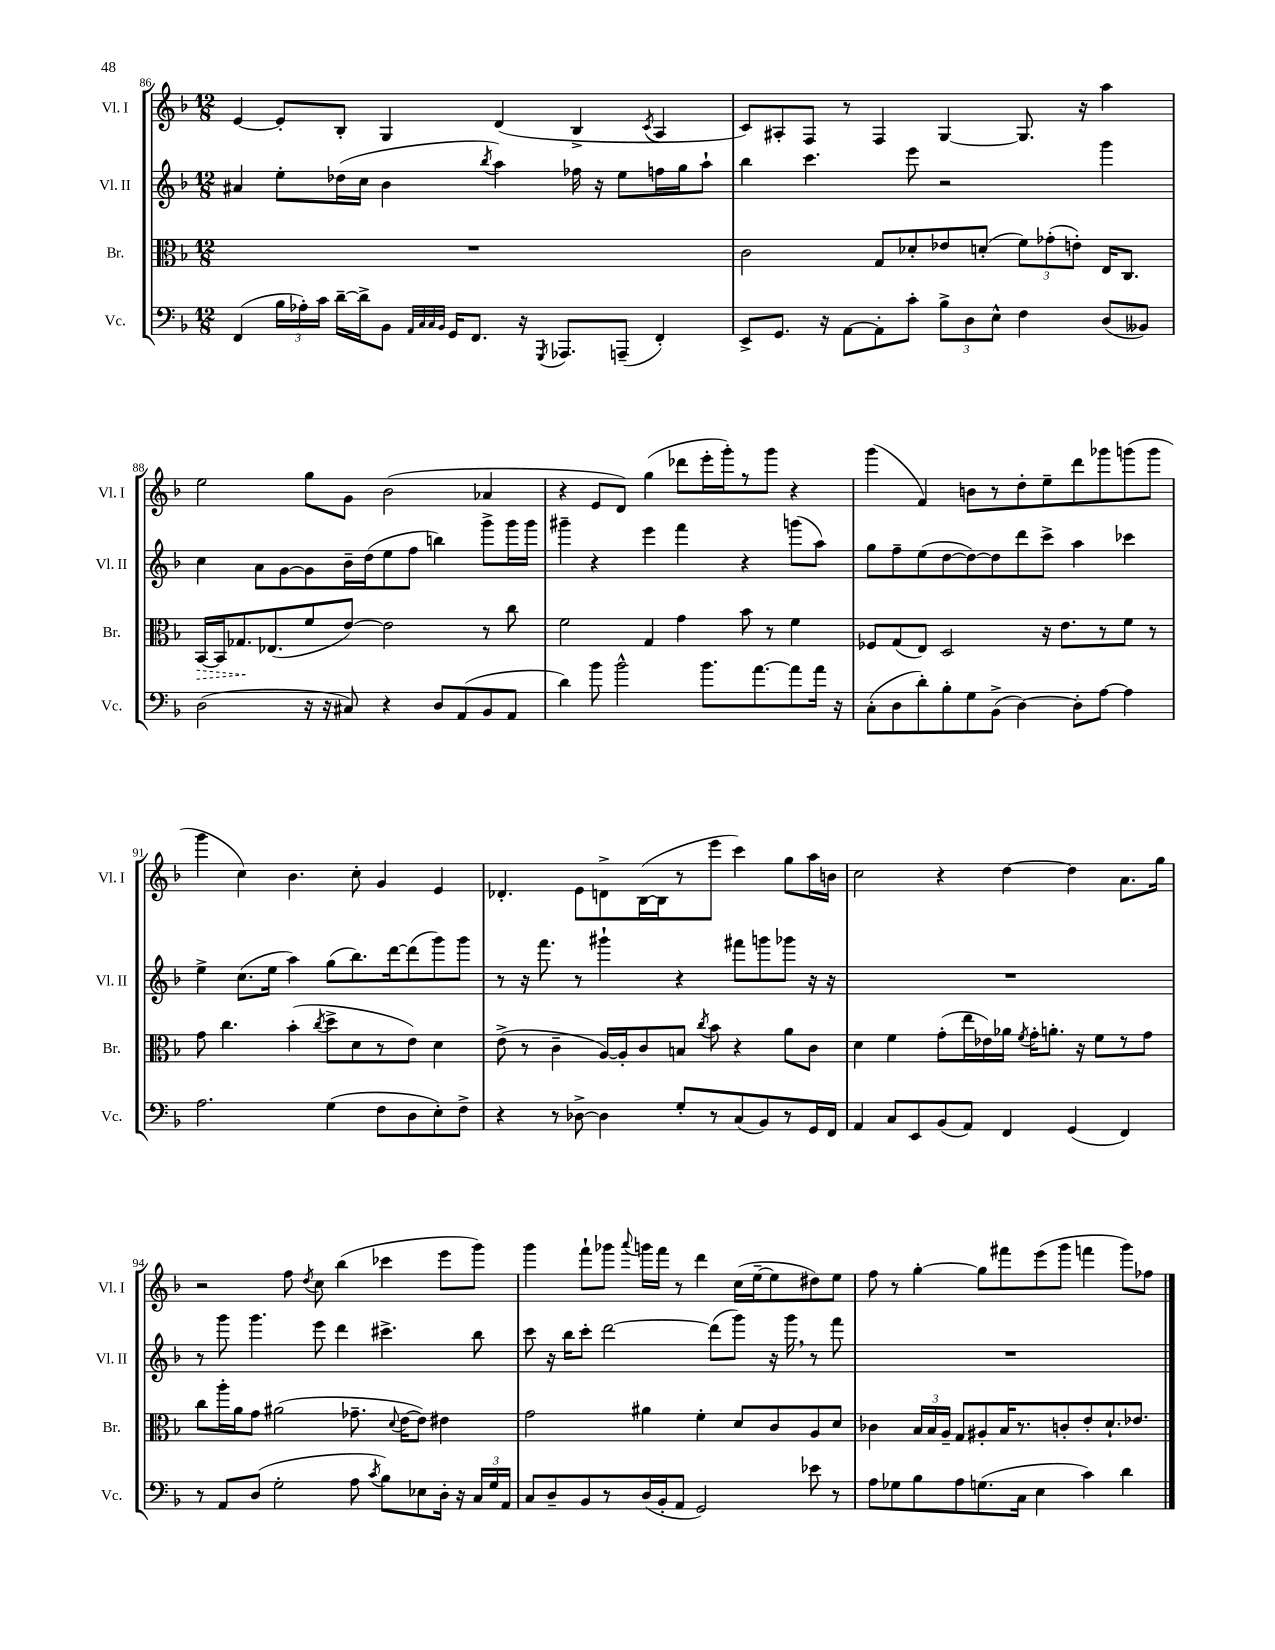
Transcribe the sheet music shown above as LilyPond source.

<<
\new StaffGroup <<
\new Staff = "s0" \with { instrumentName = "Vl. I" shortInstrumentName = "Vl. I" } {
    \clef treble \key f \major \numericTimeSignature \time 12/8
    \autoBeamOff e'4~ e'8[-. bes8]-. g4 d'4( bes4-> \acciaccatura { c'8 } a4 |
    c'8[) ais8-. f8] r8 f4 g4~ g8. r16 a''4 |
    e''2 g''8[ g'8] bes'2( aes'4 |
    r4 e'8[ d'8]) g''4( des'''8[ e'''16-. g'''16-.) r8 g'''8] r4 |
    g'''4( f'4) b'8[ r8 d''8-. e''8-- d'''8 ges'''8 g'''8( g'''8] |
    g'''4 c''4) bes'4. c''8-. g'4 e'4 |
    des'4.-. e'8[ d'8-> bes16~( bes16 r8 e'''8] c'''4) g''8[ a''16 b'16] |
    c''2 r4 d''4~ d''4 a'8.[ g''16] |
    r2 f''8 \acciaccatura { d''8 } c''8 bes''4( ces'''4 e'''8[ g'''8]) |
    g'''4 f'''8[-! ges'''8] \appoggiatura { a'''8 } g'''16[ f'''16] r8 d'''4 c''16[( e''16~-- e''8 dis''8) e''8] |
    f''8 r8 g''4~-. g''8[ fis'''8 e'''8( g'''8] f'''4 g'''8[) fes''8] \bar "|." |
}
\new Staff = "s1" \with { instrumentName = "Vl. II" shortInstrumentName = "Vl. II" } {
    \clef treble \key f \major \numericTimeSignature \time 12/8
    \autoBeamOff ais'4 e''8[-. des''16( c''16] bes'4 \acciaccatura { bes''8 } a''4) fes''16 r16 e''8[ f''16 g''16 a''8]-! |
    bes''4 c'''4. e'''8 r2 g'''4 |
    c''4 a'8[ g'8~ g'8 bes'16-- d''16( e''8 f''8] b''4) g'''8[-> g'''16 g'''16] |
    gis'''4-- r4 e'''4 f'''4 r4 g'''8[( a''8]) |
    g''8[ f''8-- e''8( d''8~ d''8~) d''8 d'''8 c'''8]-> a''4 ces'''4 |
    e''4-> c''8.[( e''16] a''4) g''8[( bes''8.) d'''16~ d'''8( g'''8) g'''8] |
    r8 r16 f'''8. r8 gis'''4-! r4 fis'''8[ g'''8 ges'''8] r16 r16 |
    R1. |
    r8 g'''8 g'''4. e'''8 d'''4 cis'''4.-> bes''8 |
    c'''8 r16 bes''16[ c'''8]-. d'''2~ d'''8[( g'''8]) r16 g'''16 \breathe r8 f'''8 |
    R1. \bar "|." |
}
\new Staff = "s2" \with { instrumentName = "Br." shortInstrumentName = "Br." } {
    \clef alto \key f \major \numericTimeSignature \time 12/8
    \autoBeamOff R1. |
    c'2 g8[ des'8-. ees'8 d'8]-.( \tuplet 3/2 { f'8[) ges'8-.( e'8]-.) } e16[ c8.] |
    \once \override Hairpin.style = #'dashed-line bes,16[~\> bes,16 ges8.\! ees8.( f'8 e'8]~) e'2 r8 c''8 |
    f'2 g4 g'4 bes'8 r8 f'4 |
    fes8[ g8( e8]) d2 r16 e'8.[ r8 f'8] r8 |
    g'8 c''4. bes'4-.( \acciaccatura { c''8 } d''8[-> d'8 r8 e'8]) d'4 |
    e'8->( r8 c'4-- a16[~) a16-. c'8 b8] \acciaccatura { c''8 } bes'8 r4 a'8[ c'8] |
    d'4 f'4 g'8[-.( e''16 ees'16) aes'16] \acciaccatura { f'8 } g'16[-. a'8.]-. r16 f'8[ r8 g'8] |
    c''8[ a''16-. a'16 g'8] ais'2( ges'8.-- \appoggiatura { d'8 } e'16[~ e'8]) eis'4 |
    g'2 ais'4 f'4-. d'8[ c'8 a8 d'8] |
    ces'4 \tuplet 3/2 { bes16[ bes16 a16]-- } g8[ ais8-. bes16 r8. c'8-. e'8-. d'8.-! ees'8.] \bar "|." |
}
\new Staff = "s3" \with { instrumentName = "Vc." shortInstrumentName = "Vc." } {
    \clef bass \key f \major \numericTimeSignature \time 12/8
    \autoBeamOff f,4( \tuplet 3/2 { bes16[ aes16-.) c'16] } d'16[~-- d'16-> bes,8] \grace { a,32[ c32 c32 bes,32] } g,16[ f,8.] r16 \acciaccatura { g,,8 } aes,,8.[ a,,8]--( f,4-.) |
    e,8[-> g,8.] r16 a,8[~ a,8-. c'8]-. \tuplet 3/2 { bes8[-> d8 e8]-^ } f4 d8[( beses,8]) |
    d2( r16 r16 cis8) r4 d8[ a,8( bes,8 a,8] |
    d'4) bes'8 bes'2-^ bes'8.[ a'8.~ a'8 a'16] r16 |
    c8[-.( d8 d'8-.) bes8-. g8 bes,8]->( d4~) d8[-. a8]~ a4 |
    a2. g4( f8[ d8 e8-.) f8]-> |
    r4 r8 des8~-> des4 g8[-. r8 c8( bes,8) r8 g,16 f,16] |
    a,4 c8[ e,8 bes,8( a,8]) f,4 g,4( f,4) |
    r8 a,8[ d8]( g2-. a8 \acciaccatura { c'8 } bes8[) ees8 d16]-. r16 \tuplet 3/2 { c16[ g16 a,16] } |
    c8[ d8-- bes,8 r8 d16( bes,16-. a,8] g,2) ees'8 r8 |
    a8[ ges8 bes8 a8 g8.( c16] e4 c'4) d'4 \bar "|." |
}
>>
>>
\layout { \context { \Score currentBarNumber = #86 } }
